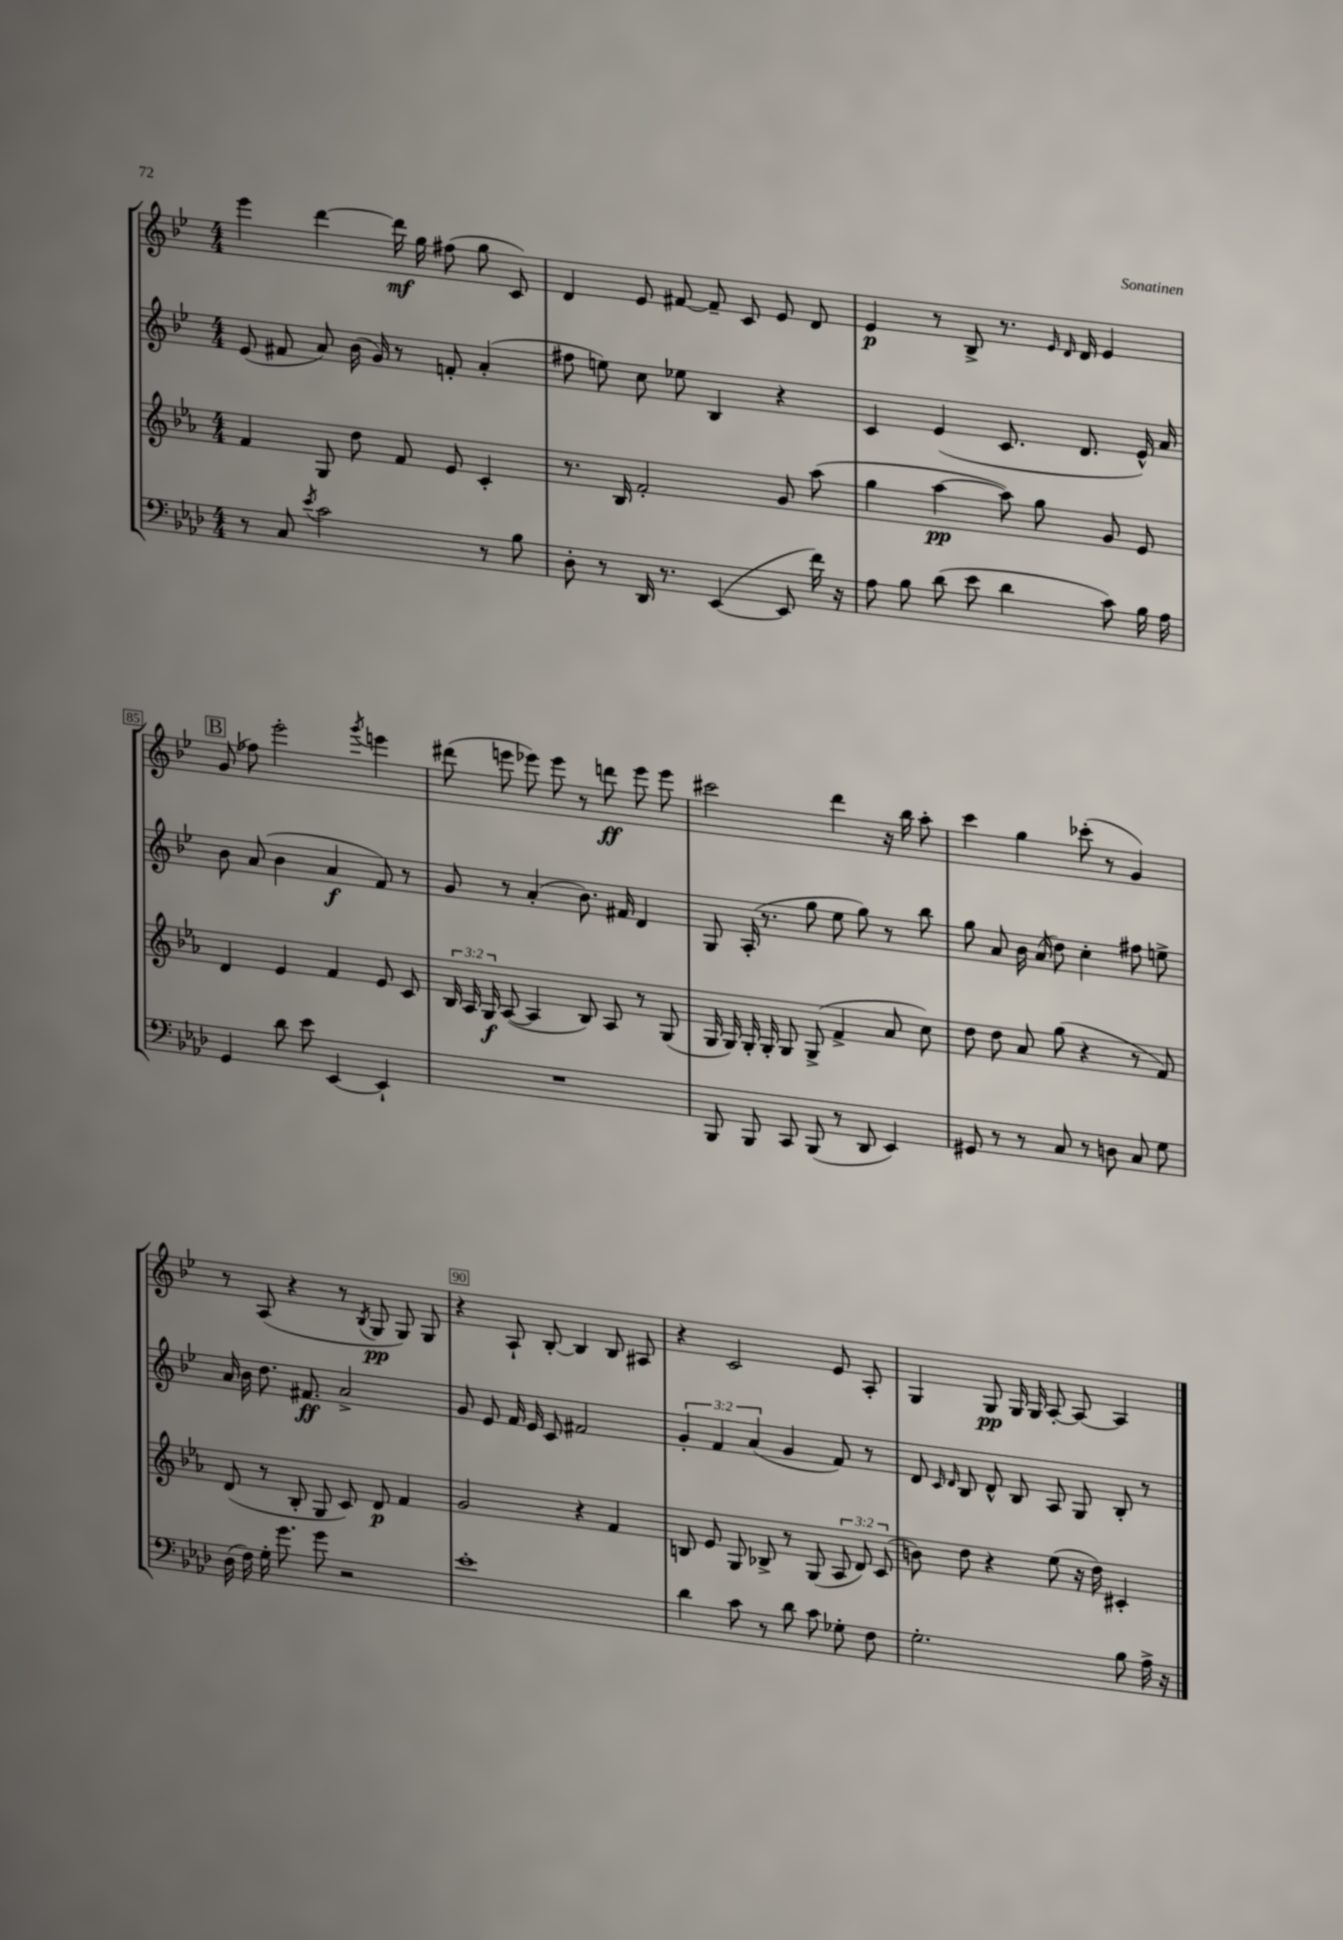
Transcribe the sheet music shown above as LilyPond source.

<<
\new StaffGroup <<
\new Staff = "s0" {
    \clef treble \key bes \major \numericTimeSignature \time 4/4
    \autoBeamOff ees'''4 d'''4~ d'''16\mf g''16 fis''8( g''8 c'8) |
    d'4 ees'8 fis'8~ fis'8-- c'8 ees'8 d'8 |
    ees'4\p r8 bes8-> r8. \grace { ees'16 d'16 } d'16 ees'4 |
    \mark \markup { \box "B" } g'8( fes''8) ees'''2-. \acciaccatura { g'''8 } e'''4 |
    dis'''8( e'''8 ees'''8) ees'''8 r8 d'''8\ff ees'''8 ees'''8 |
    cis'''2 d'''4 r16 bes''16 a''8-. |
    c'''4 g''4 ces'''8-.( r8 g'4) |
    r8 a8( r4 r8 \acciaccatura { bes8 } g8\pp g8) g8 |
    r4 a8-! bes8~-. bes4 bes8 ais8 |
    r4 c'2 ees'8 a8-. |
    g4 g8\pp g16 g16 a8~-. a8~ a4 \bar "|." |
}
\new Staff = "s1" {
    \clef treble \key bes \major \numericTimeSignature \time 4/4 \override Staff.TupletNumber.text = #tuplet-number::calc-fraction-text
    \autoBeamOff ees'8( fis'8 a'8) bes'16( g'16) r8 f'8-. a'4-.( |
    fis''8 e''8) c''8 ees''8 bes4 r4 |
    c'4 ees'4( c'8. d'8. ees'16-^) a'16 |
    \mark \markup { \box "B" } bes'8 a'8( bes'4 a'4\f f'8) r8 |
    g'8 r8 a'4-.( bes'8.) fis'16 d'4 |
    g8 a16-.( r8. g''8 ees''8 g''8) r8 bes''8 |
    g''8 a'8 bes'16 a'16( d''8) c''4-. fis''8 e''8-> |
    a'16 bes'16 d''8. fis'8.\ff a'2-> |
    g'8 ees'8 f'16 ees'16 c'8 fis'2 |
    \tuplet 3/2 { g'4-. f'4 a'4( } g'4 f'8) r8 |
    d'8 \grace { c'16 d'16 } bes8 d'8-^ bes8 a8 g8 bes8-. r8 \bar "|." |
}
\new Staff = "s2" {
    \clef treble \key ees \major \numericTimeSignature \time 4/4 \override Staff.TupletNumber.text = #tuplet-number::calc-fraction-text
    \autoBeamOff f'4 g8 d''8 f'8 ees'8 c'4-. |
    r8. bes16 f'2-. g'8 aes''8( |
    g''4 aes''4~\pp aes''8) g''8 g'8 ees'8 |
    \mark \markup { \box "B" } d'4 ees'4 f'4 ees'8 c'8 |
    \tuplet 3/2 { bes16 aes16 g16\f } aes8~( aes4 bes8) aes8 r8 g8( |
    g16 g16) g16-. g16-. g8 g8->( f'4-> aes'8 c''8) |
    d''8 d''8 aes'8 g''8( r4 r8 f'8) |
    d'8( r8 bes8-. g8 c'8) d'8\p f'4 |
    g'2 r4 f'4 |
    b8 ees'8 g8 bes8-> r8 g8( \tuplet 3/2 { aes8 d'8) c'8( } |
    b'8) d''8 r4 ees''8( r16 d''16) cis'4-. \bar "|." |
}
\new Staff = "s3" {
    \clef bass \key aes \major \numericTimeSignature \time 4/4
    \autoBeamOff r8 c8 \acciaccatura { ees'8 } c'2 r8 bes8 |
    des8-. r8 des,16 r8. ees,4~( ees,8 f'16) r16 |
    aes8 bes8 des'8( ees'8 des'4 c'8) bes16 aes16 |
    \mark \markup { \box "B" } g,4 des'8 ees'8 ees,4~ ees,4-! |
    R1 |
    bes,,8 bes,,8 c,8 bes,,8( r8 des,8 ees,4) |
    gis,8 r8 r8 c8 r8 d8 c8 g8 |
    des16( f16) g16-. g'8. g'8 r2 |
    ees'1-. |
    des'4 c'8 r8 des'8 c'8 ges8-. f8 |
    g2.-. bes8 aes16-> r16 \bar "|." |
}
>>
>>
\layout { \context { \Score currentBarNumber = #82 \override BarNumber.break-visibility = ##(#f #t #t) barNumberVisibility = #(every-nth-bar-number-visible 5) \override BarNumber.stencil = #(make-stencil-boxer 0.1 0.3 ly:text-interface::print) } }
